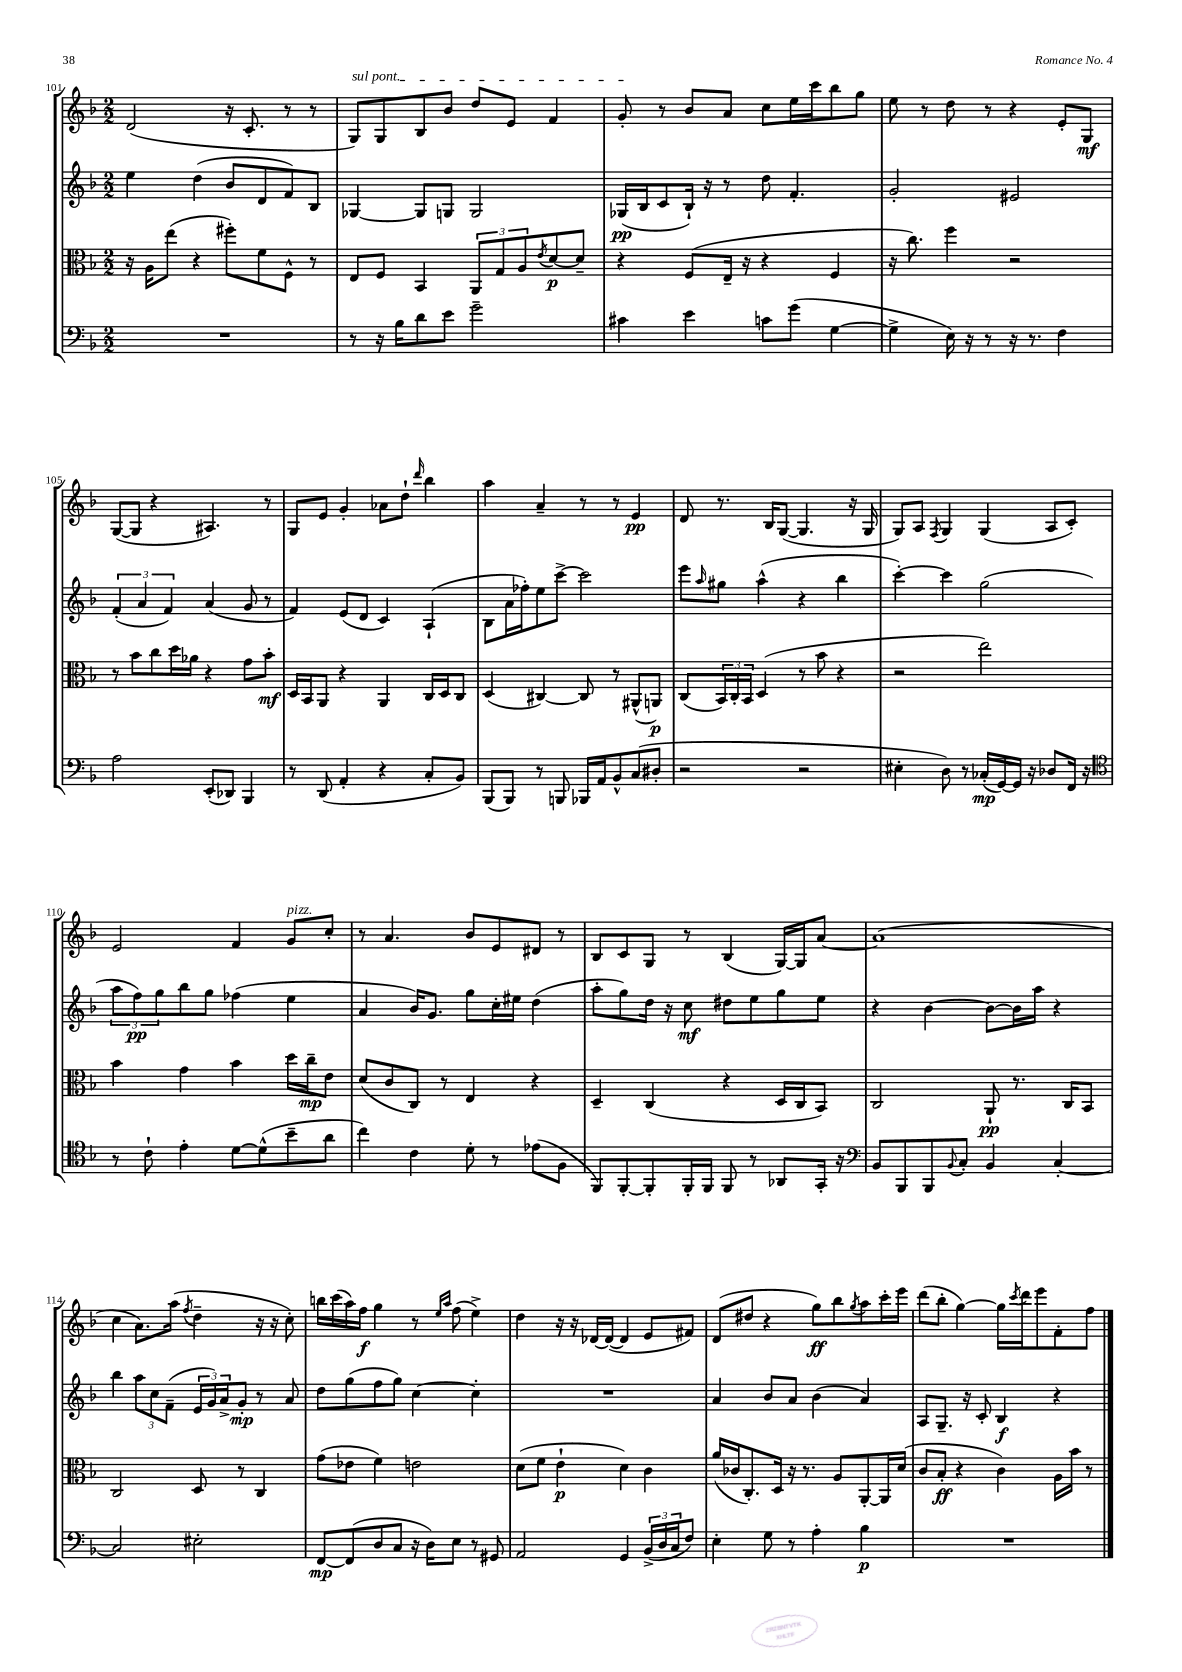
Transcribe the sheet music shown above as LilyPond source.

<<
\new StaffGroup <<
\new Staff = "s0" {
    \clef treble \key f \major \numericTimeSignature \time 2/2
    d'2( r16 c'8.-. r8 r8 |
    \once \override TextSpanner.bound-details.left.text = \markup { \italic "sul pont." } g8\startTextSpan) g8 bes8 bes'8 d''8 e'8 f'4 |
    g'8-.\stopTextSpan r8 bes'8 a'8 c''8 e''16 c'''16 bes''8 g''8 |
    e''8 r8 d''8 r8 r4 e'8-. g8\mf |
    g8~( g8 r4 ais4.) r8 |
    g8 e'8 g'4-. aes'8 d''8-! \grace { d'''16 } bes''4 |
    a''4 a'4-- r8 r8 e'4\pp |
    d'8 r8. bes16 g8~( g4. r16 g16 |
    g8) a8 \acciaccatura { f8 } g4 g4( a8 c'8-.) |
    e'2 f'4 g'8^\markup { \italic "pizz." } c''8-. |
    r8 a'4. bes'8 e'8 dis'8 r8 |
    bes8 c'8 g8 r8 bes4( g16~) g16 a'8~ |
    a'1( |
    c''4 a'8.) a''16( \acciaccatura { f''8 } d''4-- r16 r16 c''8-.) |
    b''16 c'''16( a''16) f''16\f g''4 r8 \grace { e''16 a''16 } f''8( e''4->) |
    d''4 r16 r16 des'16~ des'16~( des'4 e'8 fis'8) |
    d'8( dis''8 r4 g''8\ff) bes''8 \acciaccatura { g''8 } a''8 c'''16-. e'''16 |
    d'''8( bes''8-. g''4~) g''16 \acciaccatura { c'''8 } d'''16 e'''8 f'8-. f''8 \bar "|." |
}
\new Staff = "s1" {
    \clef treble \key f \major \numericTimeSignature \time 2/2
    e''4 d''4( bes'8 d'8 f'8) bes8 |
    ges4~ ges8 g8 g2 |
    ges16\pp( bes16 c'8 bes16-!) r16 r8 d''8 f'4.-. |
    g'2-. eis'2 |
    \tuplet 3/2 { f'4-.( a'4 f'4) } a'4( g'8 r8 |
    f'4) e'8( d'8 c'4) a4-!( |
    bes8 a'16 fes''16-.) e''8 c'''8~-> c'''2 |
    e'''8 \grace { a''16 } gis''8 a''4-^( r4 bes''4 |
    c'''4~-.) c'''4 g''2( |
    \tuplet 3/2 { a''8 f''8\pp) g''8 } bes''8 g''8 fes''4( e''4 |
    a'4 bes'16) g'8. g''8 c''16-. eis''16 d''4( |
    a''8-. g''8) d''16 r16 c''8\mf dis''8 e''8 g''8 e''8 |
    r4 bes'4~ bes'8~ bes'16 a''16 r4 |
    bes''4 \tuplet 3/2 { a''8 c''8 f'8--( } \tuplet 3/2 { e'16 g'16) a'16-> } g'8-.\mp r8 a'8 |
    d''8 g''8( f''8 g''8) c''4~ c''4-. |
    R1 |
    a'4 bes'8 a'8 bes'4( a'4) |
    a8 g8.-- r16 c'8-. bes4\f r4 \bar "|." |
}
\new Staff = "s2" {
    \clef alto \key f \major \numericTimeSignature \time 2/2
    r16 a16 e''8( r4 fis''8-.) f'8 f8-^ r8 |
    e8 f8 bes,4 \tuplet 3/2 { a,8 g8 a8 } \acciaccatura { e'8 } d'8~\p d'8-- |
    r4 f8( e16-- r16 r4 f4 |
    r16 c''8.) f''4 r2 |
    r8 bes'8 c''8 d''16 aes'16 r4 g'8 bes'8-.\mf |
    d16 bes,16 a,8 r4 a,4 c16 d16 c8 |
    d4( cis4~) cis8 r8 ais,8-^( a,8\p) |
    c8( \tuplet 3/2 { bes,16) c16-. bes,16 } d4( r8 bes'8 r4 |
    r2 e''2) |
    bes'4 g'4 bes'4 d''16 c''16--\mp e'8 |
    d'8( c'8 c8) r8 e4 r4 |
    d4-- c4( r4 d16 c16 bes,8) |
    c2 a,8-!\pp r8. c16 bes,8 |
    c2 d8 r8 c4 |
    g'8( ees'8 f'4) e'2 |
    d'8( f'8 e'4-!\p d'4) c'4 |
    a'16( ces'16 c8.-.) d16 r16 r8. a8 a,8~-. a,16 d'16( |
    c'8 bes8-.\ff r4 c'4) a16 bes'16 r8 \bar "|." |
}
\new Staff = "s3" {
    \clef bass \key f \major \numericTimeSignature \time 2/2
    R1 |
    r8 r16 bes16 d'8 e'8 g'2-- |
    cis'4 e'4 c'8 g'8( g4~ |
    g4-> e16) r16 r8 r16 r8. f4 |
    a2 e,8-.( des,8) bes,,4 |
    r8 d,8( a,4-. r4 c8-. bes,8) |
    bes,,8( bes,,8) r8 b,,8 bes,,16 a,16 bes,8-^ c8( dis8-. |
    r2 r2 |
    eis4-. d8) r8 ces16-.\mp( g,16~) g,16 r16 des8 f,16 r16 |
    \clef tenor r8 c'8-! e'4-. d'8~ d'8-^( bes'8-- a'8 |
    c''4) c'4 d'8-. r8 ees'8( f8 |
    f,8) f,8~-. f,8-. f,16-. f,16 f,8 r8 aes,8 g,16-. r16 |
    \clef bass bes,8 bes,,8 bes,,8 \appoggiatura { bes,8 } c8-. bes,4 c4~-. |
    c2 eis2-. |
    f,8~\mp f,8( d8 c8 r16 d16) e8 r8 gis,8 |
    a,2 g,4 \tuplet 3/2 { bes,16->( d16 c16 } f8) |
    e4-. g8 r8 a4-. bes4\p |
    R1 \bar "|." |
}
>>
>>
\layout { \context { \Score currentBarNumber = #101 } }
